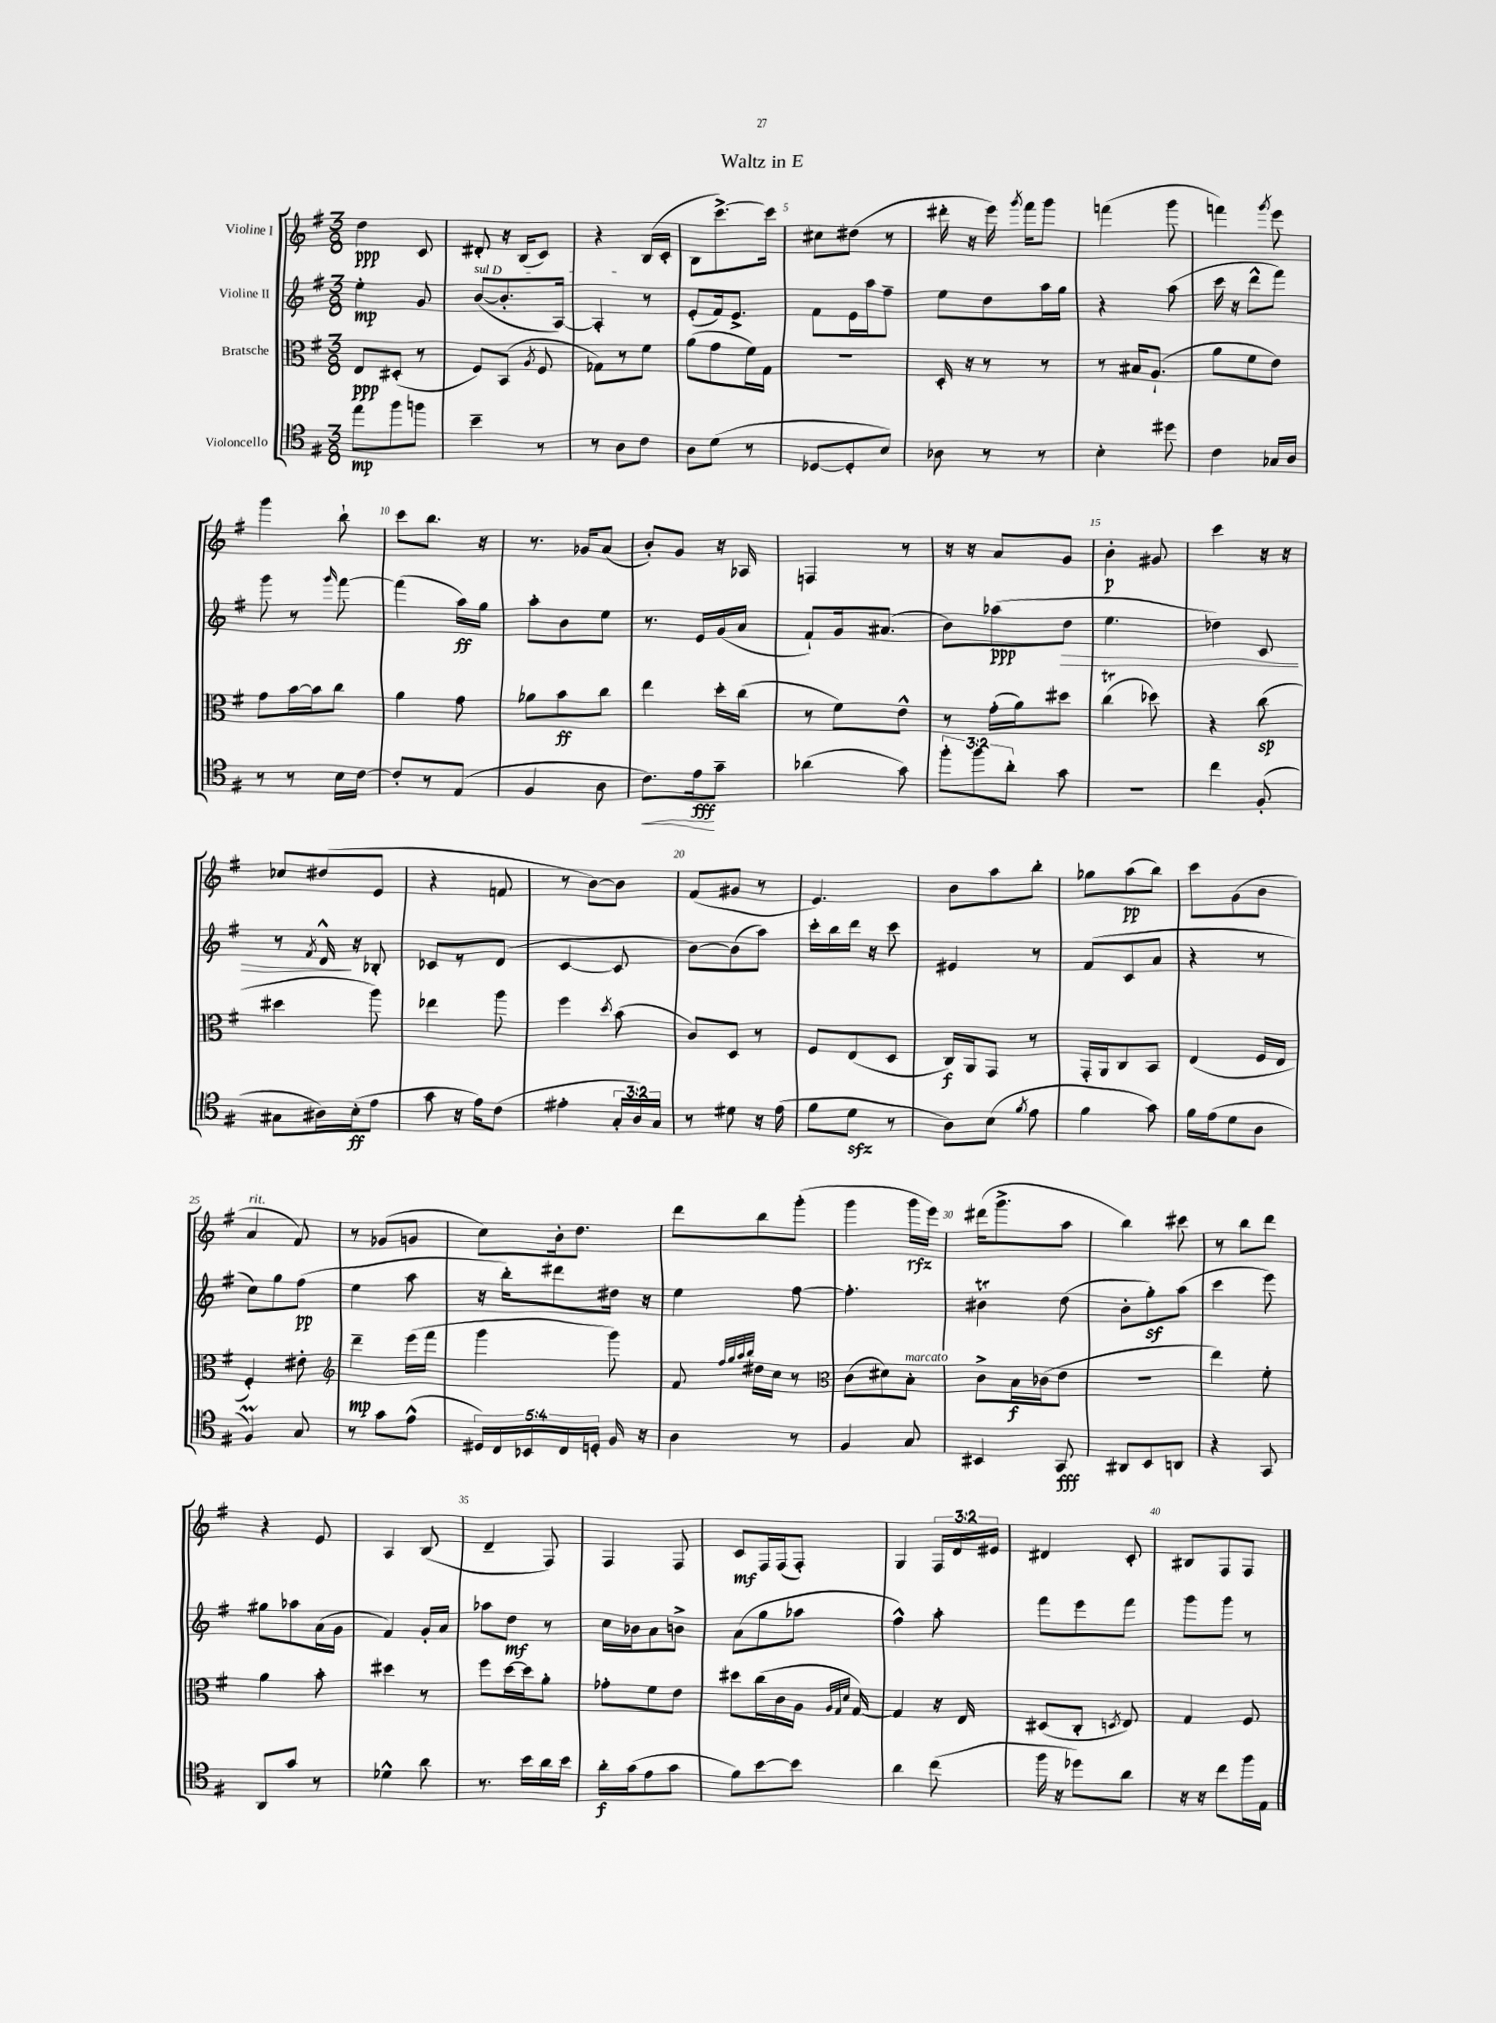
\header { title = "Waltz in E" }
<<
\new StaffGroup <<
\new Staff = "s0" \with { instrumentName = "Violine I" } {
    \clef treble \key g \major \numericTimeSignature \time 3/8 \override Staff.TupletNumber.text = #tuplet-number::calc-fraction-text
    \autoBeamOff d''4\ppp c'8 |
    dis'8-. r16 b16[( c'8]) |
    r4 b16[( c'16]-. |
    b8[ c'''8.~->) c'''16] |
    cis''8[ dis''8]( r8 |
    dis'''16-. r16 e'''16) \acciaccatura { g'''8 } fis'''16[ g'''8] |
    f'''4( g'''8 |
    f'''4) \acciaccatura { g'''8 } e'''8 |
    g'''4 b''8-! |
    c'''8[ b''8.] r16 |
    r8. ges'16[ a'8]( |
    b'8[-.) g'8] r16 aes16 |
    f4 r8 |
    r16 r16 a'8[ g'8] |
    b'4-.\p gis'8 |
    c'''4 r16 r16 |
    ces''8[ dis''8( e'8] |
    r4 f'8 |
    r8 b'8[~) b'8] |
    fis'8[( gis'8] r8 |
    e'4.) |
    b'8[ a''8 b''8]-. |
    ges''8[ a''8\pp( b''8]) |
    c'''8[ g'8( b'8] |
    a'4^\markup { \italic "rit." } fis'8) |
    r8 ges'8[( g'8] |
    c''8[) b'16-. d''8.] |
    d'''8[ b''8 g'''8]-.( |
    g'''4 g'''16[\rfz e'''16]) |
    dis'''16[( g'''8.-> a''8] |
    b''4) cis'''8 |
    r8 b''8[ d'''8] |
    r4 e'8 |
    a4 b8( |
    d'4-- fis8) |
    fis4 fis8 |
    c'8[\mf fis16 fis16( fis8]-.) |
    g4 \tuplet 3/2 { fis16[ d'16 eis'16] } |
    dis'4 c'8-. |
    bis8[ fis8 fis8] \bar "|." |
}
\new Staff = "s1" \with { instrumentName = "Violine II" } {
    \clef treble \key g \major \numericTimeSignature \time 3/8
    \autoBeamOff e''4-.\mp g'8 |
    \once \override TextSpanner.bound-details.left.text = \markup { \italic "sul D" } b'8[~\startTextSpan( b'8.-. a16]~) |
    a4-.\stopTextSpan r8 |
    e'8[-.( fis'16) e'8.]-> |
    fis'8[ e'16 a''16 fis''8]-- |
    e''8[ d''8 a''16 g''16] |
    r4 a''8( |
    c'''16 r16 d'''8[-^ fis'''8]) |
    g'''8 r8 \grace { g'''16 } fis'''8~ |
    fis'''4( a''16[\ff) g''16] |
    a''8[-. b'8 e''8] |
    r8. e'16[ g'16( a'16] |
    fis'8[-!) g'16 ais'8.]( |
    b'8[) aes''8\ppp( d''8]\> |
    e''4. |
    des''4) c'8 |
    r8 \acciaccatura { fis'8 } d'16-^\! r16 bes8-. |
    ces'8[ r8 d'8]( |
    c'4~ c'8 |
    b'8[~) b'8( a''8]) |
    c'''16[-. b''16 d'''16] r16 c'''8 |
    eis'4 r8 |
    fis'8[( c'8 a'8] |
    r4 r8 |
    c''8[) g''8 fis''8]\pp( |
    e''4 a''8 |
    r16 b''16[-.) dis'''8 dis''16] r16 |
    e''4 fis''8~ |
    fis''4.-. |
    bis'4\trill d''8( |
    b'8[-. g''8-.\sf) a''8]( |
    c'''4 e'''8) |
    gis''8[ aes''8 a'16( g'16] |
    fis'4) g'16[-. a'16] |
    aes''8[ d''8]\mf r8 |
    c''16[ bes'16 a'8 b'8]-> |
    a'8[( g''8 aes''8] |
    fis''4-^) a''8-. |
    fis'''8[ e'''8 fis'''8] |
    g'''8[ g'''8] r8 \bar "|." |
}
\new Staff = "s2" \with { instrumentName = "Bratsche" } {
    \clef alto \key g \major \numericTimeSignature \time 3/8
    \autoBeamOff e8[\ppp dis8]-.( r8 |
    fis8[) b,8]( \acciaccatura { a8 } fis8 |
    ges8[) r8 fis'8] |
    a'8[( g'8 fis'16) g16] |
    R4. |
    d16-. r16 r8 r8 |
    r8 bis16[ a8.]-!( |
    a'8[ fis'8 e'8]) |
    g'8[ b'16~ b'16 c''8] |
    a'4 g'8 |
    aes'8[ b'8\ff c''8] |
    e''4 d''16[-. c''16]( |
    r8 fis'8[) e'8]-^ |
    r8 g'16[-.( a'16) dis''8] |
    c''4\trill( des''8) |
    r4 c''8\sp( |
    dis''4 a''8) |
    ees''4 a''8 |
    fis''4 \acciaccatura { d''8 } b'8( |
    c'8[) d8] r8 |
    fis8[ e8( d8] |
    c16[\f) a,16 g,8] r8 |
    g,16[-. a,16 c8 b,8] |
    e4( fis16[ e16] |
    fis4-.) eis'8-. |
    \clef treble d'''4--\mp e'''16[( fis'''16] |
    g'''4 g'''8) |
    fis'8 \grace { fis''32[ g''32 a''32 b''32] } dis''16[ c''16] r8 |
    \clef alto c'8[( dis'8) b8]-.^\markup { \italic "marcato" } |
    c'8[-> b16\f ces'16( e'8] |
    R4. |
    e''4) fis'8-. |
    a'4 b'8-. |
    dis''4 r8 |
    fis''8[ d''16~ d''16 a'8]-. |
    ges'8[-. fis'8 e'8] |
    dis''8[ c''16( c'16 a16] \grace { a32[ g32 d'32] } g16~) |
    g4 r16 e16 |
    dis8[( c8]-. \acciaccatura { d8 } e8) |
    g4 fis8 \bar "|." |
}
\new Staff = "s3" \with { instrumentName = "Violoncello" } {
    \clef tenor \key g \major \numericTimeSignature \time 3/8 \override Staff.TupletNumber.text = #tuplet-number::calc-fraction-text
    \autoBeamOff e''8[\mp fis''8 f''8] |
    b'4-- r8 |
    r8 a8[ c'8] |
    a8[ d'8]( r8 |
    des8[~ des8-. b8]) |
    aes8 r8 r8 |
    b4-. dis''8 |
    c'4 ges16[ a16] |
    r8 r8 b16[ c'16]~ |
    c'8[-. r8 e8]( |
    fis4 a8 |
    c'8.[\<) e'16\fff\! g'8]-- |
    aes'4( g'8) |
    \tuplet 3/2 { fis''8[-. fis''8 a'8]-. } g'8 |
    R4. |
    c''4 fis8-.( |
    gis8[ ais16) b16-.\ff( e'8] |
    g'8 r16 e'16[) c'8]( |
    eis'4-. \tuplet 3/2 { g16[-. a16) g16] } |
    r8 dis'8 r16 e'16( |
    fis'8[ d'8]\sfz r8 |
    a8[) b8]( \acciaccatura { fis'8 } e'8 |
    fis'4 g'8) |
    fis'16[ e'16( d'8 a8] |
    fis4\prall) g8 |
    r8 g'8[ e'8]-^( |
    \tuplet 5/4 { dis16[) c16 bes,16 c16 d16]-. } fis16 r16 |
    a4 r8 |
    fis4 g8 |
    bis,4 g,8\fff |
    ais,8[ b,8 a,8] |
    r4 g,8 |
    a,8[ g'8] r8 |
    des'4-^ a'8 |
    r8. b'16[ a'16 b'16] |
    a'16[-.\f g'16( e'8 g'8] |
    fis'8[) b'8~ b'8] |
    a'4 c''8( |
    fis''16 r16 des''8[) a'8] |
    r16 r16 c''8[ fis''16 e16] \bar "|." |
}
>>
>>
\layout { \context { \Score \override BarNumber.break-visibility = ##(#f #t #t) barNumberVisibility = #(every-nth-bar-number-visible 5) } }
